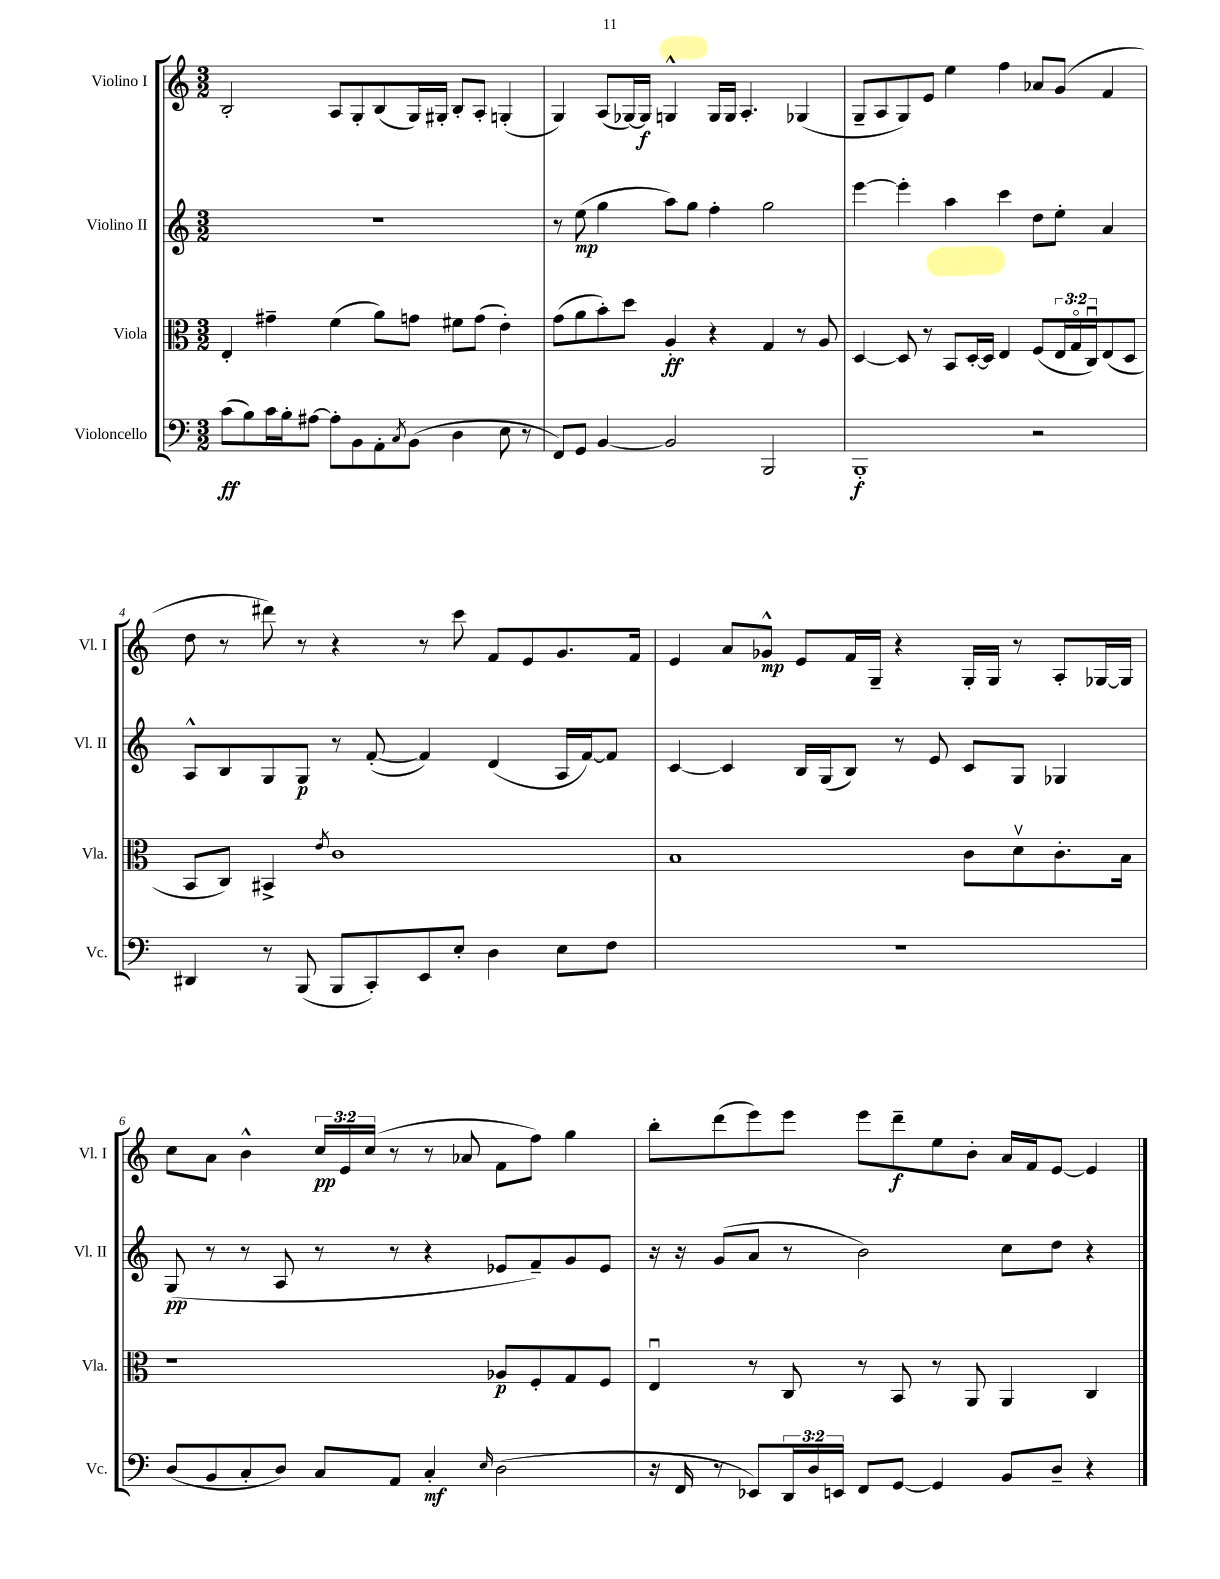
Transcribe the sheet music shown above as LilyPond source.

<<
\new StaffGroup <<
\new Staff = "s0" \with { instrumentName = "Violino I" shortInstrumentName = "Vl. I" } {
    \clef treble \key c \major \numericTimeSignature \time 3/2 \override Staff.TupletNumber.text = #tuplet-number::calc-fraction-text
    b2-. a8 g8-. b8( g16) gis16-. b8-. a8-. g4-.( |
    g4) a8( ges16~) ges16\f g4-^ g16 g16 a4.-. ges4( |
    g8-- a8 g8) e'8 e''4 f''4 aes'8 g'8( f'4 |
    d''8 r8 dis'''8) r8 r4 r8 c'''8 f'8 e'8 g'8. f'16 |
    e'4 a'8 ges'8-^\mp e'8 f'16 g16-- r4 g16-. g16 r8 a8-. ges16~ ges16 |
    c''8 a'8 b'4-^ \tuplet 3/2 { c''16\pp e'16 c''16( } r8 r8 aes'8 f'8 f''8) g''4 |
    b''8-. d'''8( e'''8) e'''8 e'''8 d'''8--\f e''8 b'8-. a'16 f'16 e'8~ e'4 \bar "|." |
}
\new Staff = "s1" \with { instrumentName = "Violino II" shortInstrumentName = "Vl. II" } {
    \clef treble \key c \major \numericTimeSignature \time 3/2
    R1. |
    r8 e''8\mp( g''4 a''8) g''8 f''4-. g''2 |
    e'''4~ e'''4-. a''4 c'''4 d''8 e''8-. a'4 |
    a8-^ b8 g8 g8\p r8 f'8~-.( f'4) d'4( a16 f'16~) f'8 |
    c'4~ c'4 b16 g16( b8) r8 e'8 c'8 g8 ges4 |
    g8\pp( r8 r8 a8 r8 r8 r4 ees'8 f'8--) g'8 ees'8 |
    r16 r16 g'8( a'8 r8 b'2) c''8 d''8 r4 \bar "|." |
}
\new Staff = "s2" \with { instrumentName = "Viola" shortInstrumentName = "Vla." } {
    \clef alto \key c \major \numericTimeSignature \time 3/2 \override Staff.TupletNumber.text = #tuplet-number::calc-fraction-text
    e4-. gis'4-- f'4( a'8) g'8 fis'8 g'8( e'4-.) |
    g'8( a'8 b'8-.) d''8 a4-.\ff r4 g4 r8 a8 |
    d4~ d8 r8 b,8 d16~-. d16 e4 f8( \tuplet 3/2 { e16 g16\flageolet c16\downbow) } e8( d8 |
    b,8 c8) bis,4-> \acciaccatura { e'8 } c'1 |
    b1 c'8 d'8\upbow c'8.-. b16 |
    r1 aes8\p f8-. g8 f8 |
    e4\downbow r8 c8 r8 b,8 r8 a,8 a,4 c4 \bar "|." |
}
\new Staff = "s3" \with { instrumentName = "Violoncello" shortInstrumentName = "Vc." } {
    \clef bass \key c \major \numericTimeSignature \time 3/2 \override Staff.TupletNumber.text = #tuplet-number::calc-fraction-text
    c'8\ff( b8) c'16 b16-. ais8~ ais8-. b,8 a,8-. \acciaccatura { c8 } b,8( d4 e8 r8 |
    f,8) g,8 b,4~ b,2 b,,2 |
    b,,1-.\f r2 |
    dis,4 r8 b,,8( b,,8 c,8-.) e,8 e8-. d4 e8 f8 |
    R1. |
    d8( b,8 c8-. d8) c8 a,8 c4-.\mf \grace { e16 } d2( |
    r16 f,16 r8 ees,8) \tuplet 3/2 { d,16 d16 e,16 } f,8 g,8~ g,4 b,8 d8-- r4 \bar "|." |
}
>>
>>
